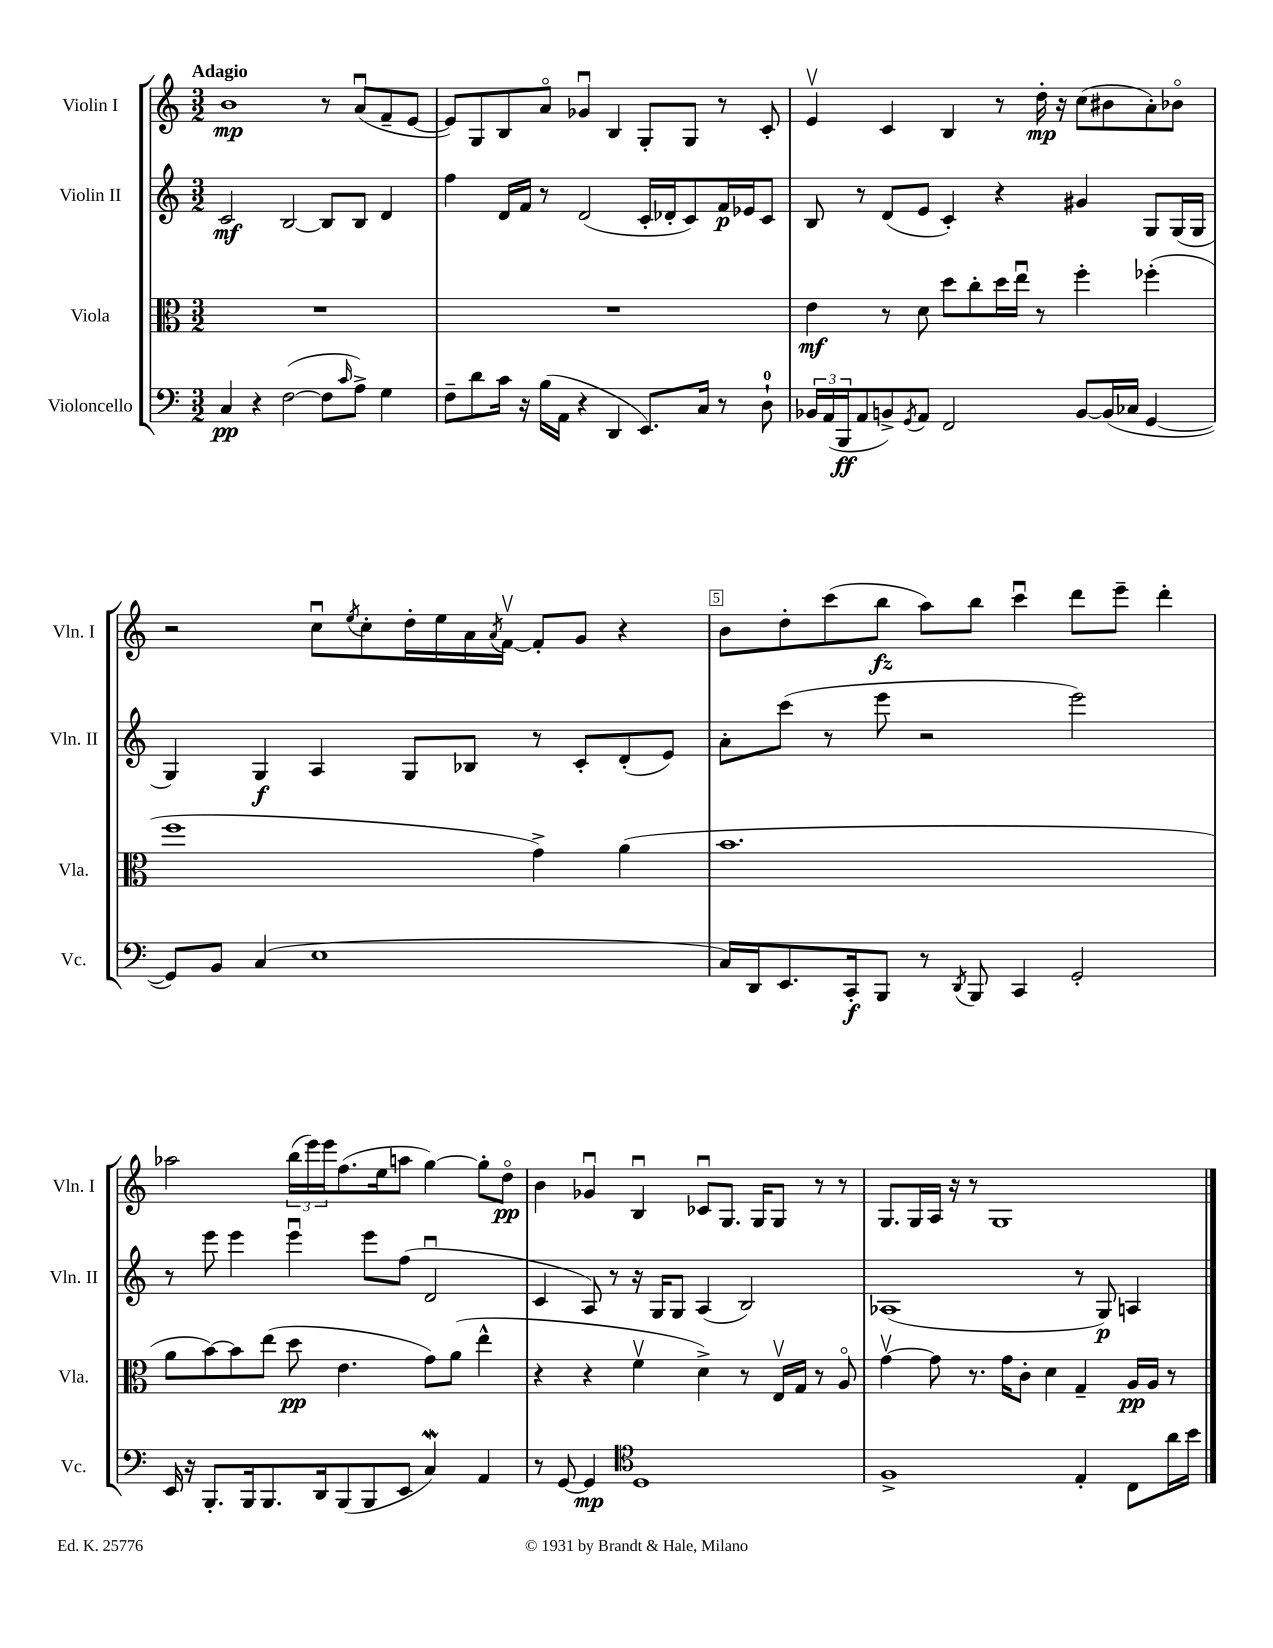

**kern	**dynam	**kern	**dynam	**kern	**dynam	**kern	**dynam
*part4	*part4	*part3	*part3	*part2	*part2	*part1	*part1
*staff4	*staff4	*staff3	*staff3	*staff2	*staff2	*staff1	*staff1
*I"Violoncello	*	*I"Viola	*	*I"Violin II	*	*I"Violin I	*
*I'Vc.	*	*I'Vla.	*	*I'Vln. II	*	*I'Vln. I	*
*clefF4	*	*clefC3	*	*clefG2	*	*clefG2	*
*k[]	*	*k[]	*	*k[]	*	*k[]	*
*M3/2	*	*M3/2	*	*M3/2	*	*M3/2	*
=1	=1	=1	=1	=1	=1	=1	=1
!	!	!	!	!	!	!LO:TX:a:B:t=Adagio	!
4C/	pp	1.r	.	2c/	mf	1b	mp
4r	.	.	.	.	.	.	.
([2F\	.	.	.	[2B/	.	.	.
8F\L]	.	.	.	8B/L]	.	8r	.
16qqc/	.	.	.	.	.	.	.
8A^\J)	.	.	.	8B/J	.	(8au/L	.
4G\	.	.	.	4d/	.	8f~/	.
.	.	.	.	.	.	[8e/J	.
=2	=2	=2	=2	=2	=2	=2	=2
8F~\L	.	1.r	.	4ff\	.	8e/L])	.
8d\	.	.	.	.	.	8G/	.
16c\Jk	.	.	.	16d/LL	.	8B/	.
16r	.	.	.	16f/JJ	.	.	.
(16B\LL	.	.	.	8r	.	8a/J	.
16AA\JJ	.	.	.	.	.	.	.
4r	.	.	.	(2d/	.	4g-Xu/	.
4DD/	.	.	.	.	.	4B/	.
8.EE/L)	.	.	.	16c'/LL	.	8G'/L	.
.	.	.	.	16d-X'/J	.	.	.
.	.	.	.	8c/)	.	8G/J	.
16C/Jk	.	.	.	.	.	.	.
8r	.	.	.	16f/L	p	8r	.
.	.	.	.	16e-X/J	.	.	.
8D`\	.	.	.	8c/J	.	8c'/	.
=3	=3	=3	=3	=3	=3	=3	=3
24BB-X/LL	.	4e\	mf	8B/	.	4ev/	.
(24AA/	.	.	.	.	.	.	.
24BBB/J	ff	.	.	.	.	.	.
8AA/	.	.	.	8r	.	.	.
8BBn^/)	.	8r	.	(8d/L	.	4c/	.
8qGG/	.	.	.	.	.	.	.
8AA/J	.	8d\	.	8e/J	.	.	.
2FF/	.	8dd\L	.	4c'/)	.	4B/	.
.	.	8cc'\	.	.	.	.	.
.	.	16dd\L	.	4r	.	8r	.
.	.	16eeu\JJ	.	.	.	.	.
.	.	8r	.	.	.	16dd'\	mp
.	.	.	.	.	.	16r	.
[8BB/L	.	4ff'\	.	4g#X/	.	(8cc\L	.
(16BB/L]	.	.	.	.	.	8b#X\	.
16C-X/JJ	.	.	.	.	.	.	.
[4GG/	.	(4ff-X'\	.	8G/L	.	8a'\)	.
.	.	.	.	(16G/L	.	8b-X\J	.
.	.	.	.	16G/JJ	.	.	.
!!LO:LB:g=z
=4	=4	=4	=4	=4	=4	=4	=4
8GG/L])	.	1ff	.	4G/)	.	2r	.
8BB/J	.	.	.	.	.	.	.
(4C/	.	.	.	4G/	f	.	.
1E	.	.	.	4A/	.	8ccu\L	.
.	.	.	.	.	.	8qee/	.
.	.	.	.	.	.	8cc'\	.
.	.	.	.	8G/L	.	16dd'\L	.
.	.	.	.	.	.	16ee\	.
.	.	.	.	8B-X/J	.	16a\	.
.	.	.	.	.	.	8qa/	.
.	.	.	.	.	.	[16fv\JJ	.
.	.	4g^\)	.	8r	.	8f'/L]	.
.	.	.	.	8c'/L	.	8g/J	.
.	.	(4a\	.	(8d'/	.	4r	.
.	.	.	.	8e/J)	.	.	.
=5	=5	=5	=5	=5	=5	=5	=5
16C/LL)	.	1.b	.	8a'\L	.	8b\L	.
16DD/J	.	.	.	.	.	.	.
8.EE/	.	.	.	(8ccc\J	.	8dd'\	.
.	.	.	.	8r	.	(8ccc\	.
16CC'/k	f	.	.	.	.	.	.
8BBB/J	.	.	.	8eee\	.	8bb\J	fz
8r	.	.	.	2r	.	8aa\L)	.
8qDD/	.	.	.	.	.	.	.
8BBB/	.	.	.	.	.	8bb\J	.
4CC/	.	.	.	.	.	4cccu\	.
2GG'/	.	.	.	2eee\)	.	8ddd\L	.
.	.	.	.	.	.	8eee~\J	.
.	.	.	.	.	.	4ddd'\	.
!!LO:LB:g=z
=6	=6	=6	=6	=6	=6	=6	=6
16EE/	.	8a\L	.	8r	.	2aa-X\	.
16r	.	.	.	.	.	.	.
8.BBB'/L	.	[8b\)	.	8eee\	.	.	.
.	.	8b\]	.	4eee\	.	.	.
16BBB/k	.	.	.	.	.	.	.
8.BBB/	.	(8ee\J	.	.	.	.	.
.	.	8dd\	pp	4eeeu\	.	(24bb\LL	.
.	.	.	.	.	.	24eee\)	.
16DD/k	.	.	.	.	.	.	.
.	.	.	.	.	.	24eee\J	.
(8BBB/	.	4.e\	.	.	.	(8.ff\	.
8BBB/	.	.	.	8eee\L	.	.	.
.	.	.	.	.	.	16ee\k	.
8EE/J	.	.	.	(8ff\J	.	8aan\J	.
4Cw/)	.	8g\L)	.	2du/	.	[4gg\)	.
.	.	(8a\J	.	.	.	.	.
4AA/	.	4ee^^\	.	.	.	8gg'\L]	.
.	.	.	.	.	.	8dd\J	pp
=7	=7	=7	=7	=7	=7	=7	=7
8r	.	4r	.	4c/	.	4b\	.
[8GG/	.	.	.	.	.	.	.
4GG/]	mp	4r	.	8A/)	.	4g-Xu/	.
.	.	.	.	8r	.	.	.
*clefC4	*	*	*	*	*	*	*
1D	.	4fv\	.	16r	.	4Bu/	.
.	.	.	.	16G/KL	.	.	.
.	.	.	.	8G/J	.	.	.
.	.	4d^\)	.	(4A/	.	8c-Xu/L	.
.	.	.	.	.	.	8.G/J	.
.	.	8r	.	2B/)	.	.	.
.	.	.	.	.	.	16G/KL	.
.	.	16Ev/LL	.	.	.	8G/J	.
.	.	16G/JJ	.	.	.	.	.
.	.	8r	.	.	.	8r	.
.	.	8A/	.	.	.	8r	.
=8	=8	=8	=8	=8	=8	=8	=8
1F^	.	[4gv\	.	(1A-X	.	8.G/L	.
.	.	.	.	.	.	16G/L	.
.	.	8g\]	.	.	.	16A/JJ	.
.	.	.	.	.	.	16r	.
.	.	8.r	.	.	.	8r	.
.	.	.	.	.	.	1G	.
.	.	16g\KL	.	.	.	.	.
.	.	8c'\J	.	.	.	.	.
.	.	4d\	.	.	.	.	.
4E'/	.	4G~/	.	8r	.	.	.
.	.	.	.	8G/)	p	.	.
8C\L	.	16A/LL	pp	4An/	.	.	.
.	.	16A/JJ	.	.	.	.	.
16a\L	.	8r	.	.	.	.	.
16b\JJ	.	.	.	.	.	.	.
==	==	==	==	==	==	==	==
*-	*-	*-	*-	*-	*-	*-	*-
